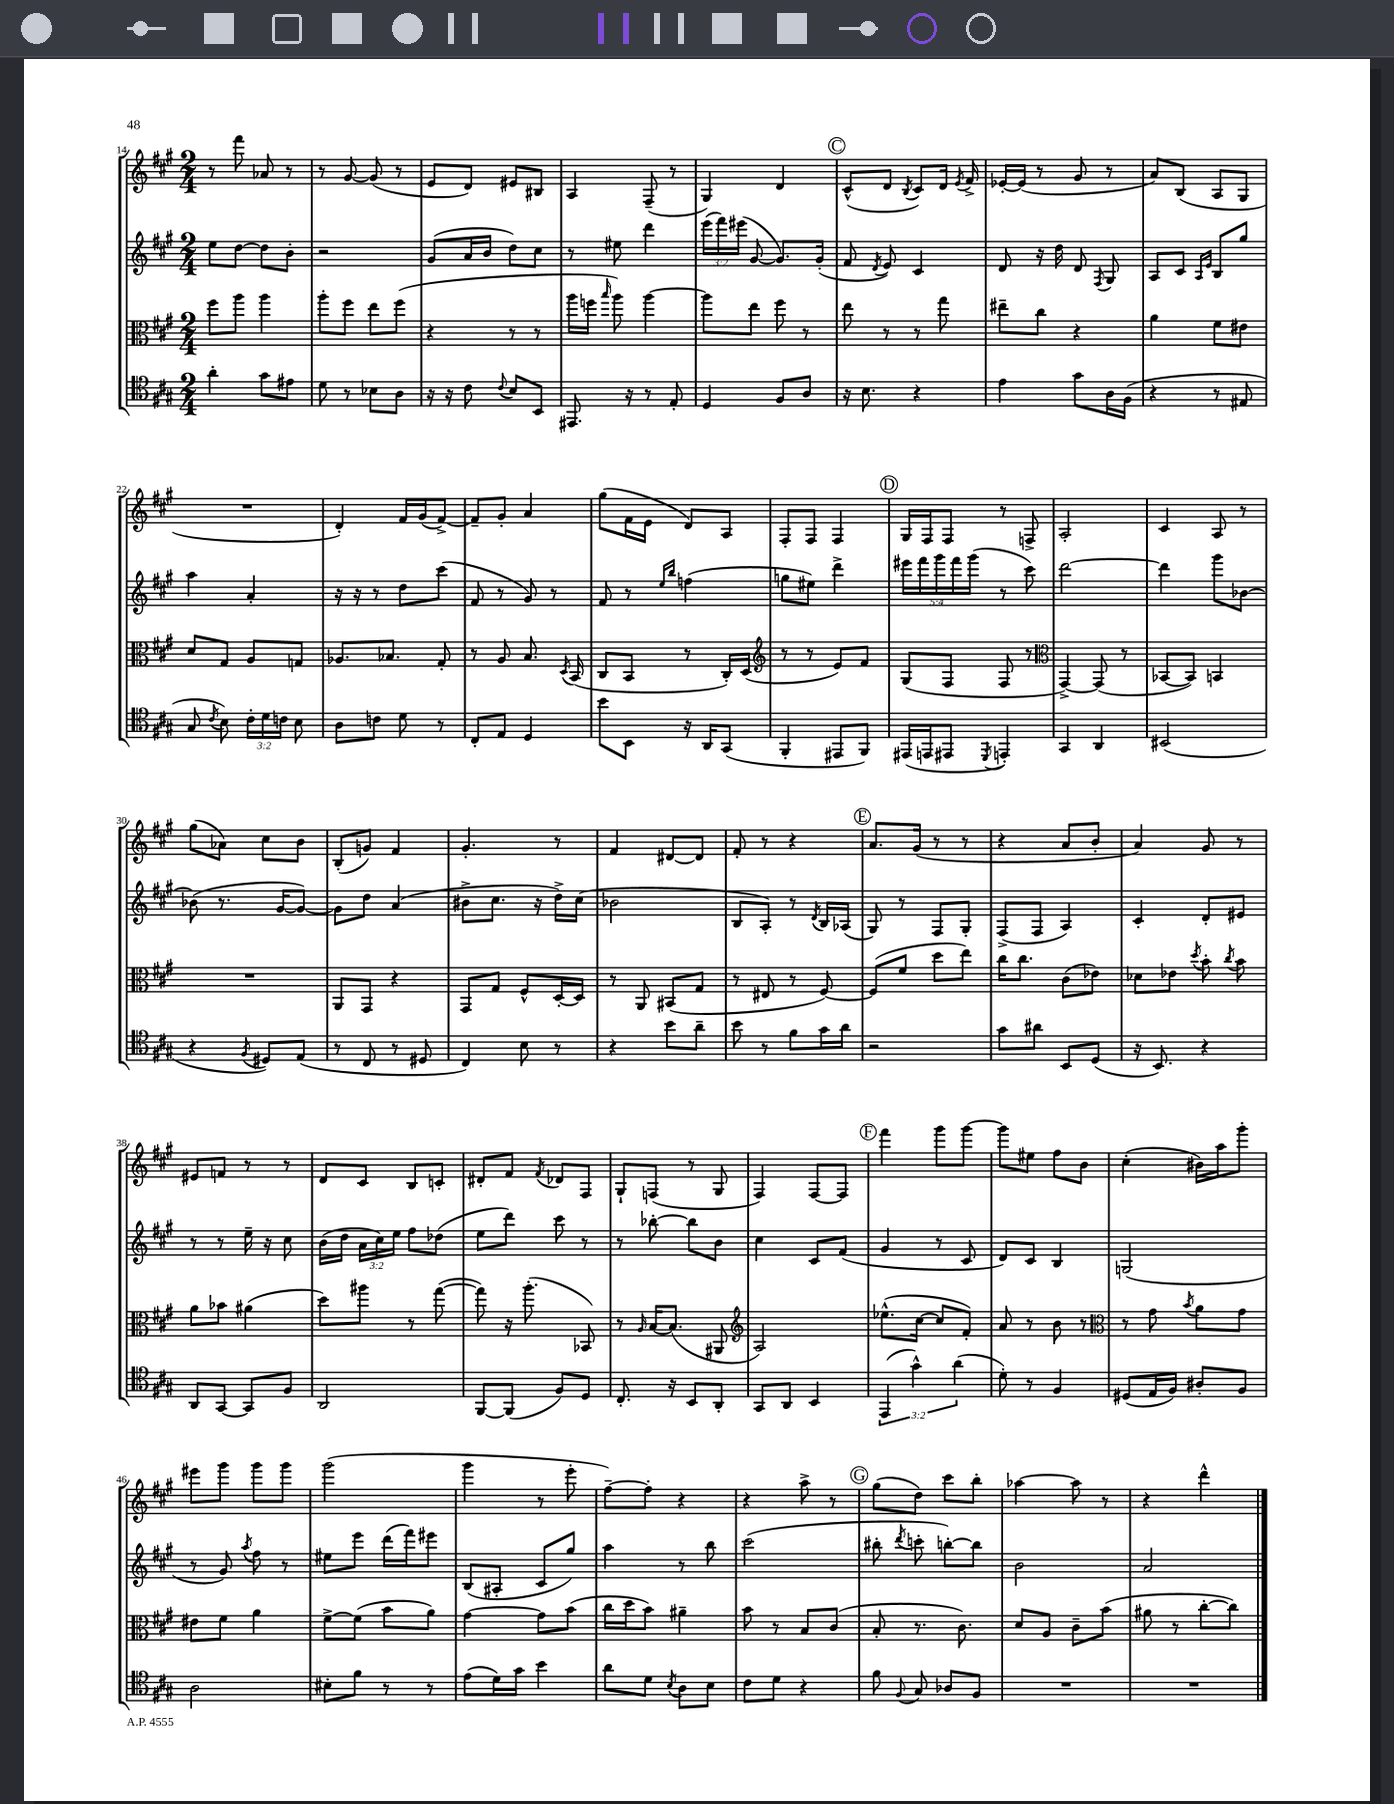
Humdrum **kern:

**kern	**kern	**kern	**kern
*part4	*part3	*part2	*part1
*staff4	*staff3	*staff2	*staff1
*clefC4	*clefC3	*clefG2	*clefG2
*k[f#c#g#]	*k[f#c#g#]	*k[f#c#g#]	*k[f#c#g#]
*M2/4	*M2/4	*M2/4	*M2/4
=14	=14	=14	=14
4a'\	8ff#\L	8ee\L	8r
.	8aa\J	[8dd\J	8fff#\
8g#\L	4aa\	8dd\L]	8a-X/
8e#X\J	.	8b'\J	8r
=15	=15	=15	=15
8d\	8aa'\L	2r	8r
8r	8ff#\J	.	[8g#/
8B-X\L	8ee\L	.	(8g#/]
8A\J	(8ff#\J	.	8r
=16	=16	=16	=16
16r	4r	(8g#/L	8e/L
16r	.	.	.
8c#\	.	16a/L	8d/J)
.	.	16b/JJ	.
8qqc#/	.	.	.
8B/L	8r	8dd\L)	8e#X/L
8BB/J	8r	8cc#\J	8B#X/J
=17	=17	=17	=17
8.EE#X/	16aa\LL	8r	4A/
.	16ffn\JJ	.	.
.	16qqbb/	.	.
.	8aa\)	8ee#X\	.
16r	.	.	.
8r	[4aa\	4ddd\	(8F#~/
8E'/	.	.	8r
=18	=18	=18	=18
4D/	8aa\L]	(24eee\LL	4G#/)
.	.	24fff#\)	.
.	.	(24eee#X\JJ	.
.	8ee\J	[8g#/	.
8F#/L	8ff#\	8.g#/L])	4d/
8A/J	8r	.	.
.	.	(16g#'/Jk	.
!!LO:REH:place=s1:t=C
=19	=19	=19	=19
16r	8ee\	8f#/	(8c#^^/L
8.B\	.	.	.
.	.	8qd/	.
.	8r	8e/)	8d/J
.	.	.	8qB/
4r	8r	4c#/	8c#/L)
.	8gg#\	.	16d/Jk
.	.	.	8qe/
.	.	.	16f#^/
=20	=20	=20	=20
4e\	8ee#X~\L	8d/	[16e-X'/LL
.	.	.	(16e-/JJ]
.	8cc#\J	16r	8r
.	.	16dd\	.
8g#\L	4r	8d/	8g#/
.	.	8qF#/	.
16A\L	.	8G#/	8r
(16F#\JJ	.	.	.
=21	=21	=21	=21
4r	4a\	8A/L	8a/L)
.	.	8c#/J	(8B/J
.	.	16qqA/LL	.
.	.	16qqe/JJ	.
8r	8f#\L	8B/L	8A/L
8E#X/	8e#X\J	8gg#/J	8G#/J
!!LO:LB:g=z
=22	=22	=22	=22
8G#/	8d/L	4aa\	2r
8qc#/	.	.	.
8B\)	8G#/J	.	.
24c#'\LL	8A/L	4a'/	.
24d\	.	.	.
24cn\JJ	.	.	.
8B\	8Gn/J	.	.
=23	=23	=23	=23
8A\L	8.A-X/L	16r	4d'/)
.	.	16r	.
8cn\J	.	8r	.
.	8.B-X/J	.	.
8d\	.	8dd\L	16f#/LL
.	.	.	(16g#/J
8r	8G#'/	(8ccc#\J	[8f#^/J)
=24	=24	=24	=24
8C#'/L	8r	8f#/	8f#~/L]
8E/J	8A/	8r	8g#'/J
4D/	8.B/	8g#/)	4a/
.	.	8r	.
.	8qD/	.	.
.	(16BB/	.	.
=25	=25	=25	=25
8b\L	8C#/L	8f#/	(8gg#\L
8BB\J	8BB/J	8r	16f#\L
.	.	.	16e\JJ
.	.	16qqee/LL	.
.	.	16qqbb/JJ	.
16r	8r	(4ffn\	8d/L)
16AA/KL	.	.	.
(8GG#/J	16C#'/LL)	.	8A/J
.	(16D/JJ	.	.
=26	=26	=26	=26
*	*clefG2	*	*
4FF#'/	8r	8ggn\L	8F#'/L
.	8r	8ee#X\J)	8F#/J
8EE#X/L	8e/L)	4ddd^\	4F#/
8FF#/J)	8f#/J	.	.
!!LO:REH:place=s1:t=D
=27	=27	=27	=27
(16EE#X/LL	(8G#/L	20eee#X\LL	16G#/LL
.	.	20fff#\	.
16EEn/J	.	.	16F#/J
.	.	20ggg#\	.
8EE#X/J	8F#/J	.	8F#/J
.	.	20fff#\	.
.	.	(20ggg#\JJ	.
8qDD/	.	.	.
4EEn'/)	8F#/	8r	8r
.	8r	8ccc#\)	8Fn^/
=28	=28	=28	=28
*	*clefC3	*	*
4GG#/	[4GG#^/)	[2ddd\	2A'/
4AA/	(8GG#/]	.	.
.	8r	.	.
=29	=29	=29	=29
(2BB#X/	[8BB-X/L	4ddd\]	4c#/
.	8BB-/J])	.	.
.	4BBn/	8ggg#\L	8A/
.	.	[8b-X\J	8r
!!LO:LB:g=z
=30	=30	=30	=30
4r	2r	(8b-X\]	(8gg#\L
.	.	8.r	8a-X\J)
8qF#/	.	.	.
8D#X/L)	.	.	8cc#\L
.	.	[16g#/KL	.
(8E/J	.	8g#/J_)	8b\J
=31	=31	=31	=31
8r	8AA/L	8g#\L]	(8B'/L
8C#/	8GG#/J	8dd\J	8gn/J)
8r	4r	(4a/	4f#/
8D#X/	.	.	.
=32	=32	=32	=32
4C#/)	8GG#/L	8b#X^\L	4.g#'/
.	8G#/J	8.cc#\J	.
8B\	8F#^^/L	.	.
.	.	16r	.
8r	[16D'/L	16dd^\LL)	8r
.	16D/JJ]	(16cc#\JJ	.
=33	=33	=33	=33
4r	8r	2b-X\	4f#/
.	8AA/	.	.
8b\L	(8BB#X/L	.	[8d#X/L
8a~\J	8G#/J	.	8d#/J]
=34	=34	=34	=34
8b\	8r	8B/L	8f#'/
8r	8E#X/	8A'/J)	8r
8f#\L	8r	8r	4r
.	.	8qd/	.
16g#\L	[8F#/)	16B/LL	.
16a\JJ	.	(16A-X/JJ	.
!!LO:REH:place=s1:t=E
=35	=35	=35	=35
2r	(8F#/L]	8G#/)	8.a/L
.	8f#/J	8r	.
.	.	.	(16g#/Jk
.	8dd\L	8F#/L	8r
.	8ee\J)	8G#'/J	8r
=36	=36	=36	=36
8g#\L	16cc#\KL	(8F#^/L	4r
.	8.cc#\J	.	.
8a#X\J	.	8F#/J	.
8BB/L	(8c#\L	4A/)	8a/L
(8D/J	8e-X\J)	.	8b'/J
=37	=37	=37	=37
16r	8d-X\L	4c#'/	4a/)
8.BB/)	.	.	.
.	8e-X\J	.	.
.	8qdd/	.	.
4r	8b'\	8d'/L	8g#/
.	8qcc#/	.	.
.	8b\	8e#X/J	8r
!!LO:LB:g=z
=38	=38	=38	=38
8AA/L	8a\L	8r	8e#X/L
[8GG#/J	8b-X\J	8r	8fn/J
8GG#/L]	(4a#X\	16ee~\	8r
.	.	16r	.
8F#/J	.	8cc#\	8r
=39	=39	=39	=39
2AA/	8dd\L)	(16b\LL	8d/L
.	.	16dd\JJ	.
.	8aa#X\J	24a\LL	8c#/J
.	.	24cc#\)	.
.	.	24ee\JJ	.
.	8r	8ff#\L	8B/L
.	([8gg#\	(8dd-X\J	8cn'/J
=40	=40	=40	=40
[8FF#/L	8gg#\])	8ee\L	8d#X'/L
(8FF#/J]	16r	8ddd\J)	8f#/J
.	(8.aa'\	.	.
.	.	.	8qf#/
8F#/L)	.	8ccc#\	8d-X/L
8D/J	8BB-X/)	8r	8F#/J
=41	=41	=41	=41
8.C#'/	8r	8r	8G#`/L
.	16qqA/	.	.
.	[16B/KL	[8bb-X'\	(8Fn/J
16r	(8.B/J]	.	.
8BB/L	.	8bb-\L]	8r
8AA'/J	8AA#X/	8b\J	8G#/
=42	=42	=42	=42
*	*clefG2	*	*
8GG#/L	2A/)	4cc#\	4F#/)
8AA/J	.	.	.
4BB/	.	8c#/L	[8F#/L
.	.	(8f#/J	8F#/J]
!!LO:REH:place=s1:t=F
=43	=43	=43	=43
(6EE/	(8.ee-X^^\L	4g#/	4fff#\
6g#^^\)	.	.	.
.	[16cc#\Jk	.	.
.	8cc#/L]	8r	8ggg#\L
(6a\	.	.	.
.	8f#'/J)	8c#/	[8ggg#\J
=44	=44	=44	=44
8d'\)	8a/	8d/L)	8ggg#\L]
8r	8r	8c#/J	8ee#X\J
4F#/	8b\	4B/	8ff#\L
.	8r	.	8b\J
=45	=45	=45	=45
*	*clefC3	*	*
(8D#X/L	8r	(2Gn/	(4cc#'\
16E/L	8g#\	.	.
16F#/JJ)	.	.	.
.	8qb/	.	.
8A#X'/L	8a\L	.	16b#X\LL)
.	.	.	16aa\J
8F#/J	8g#\J	.	8ggg#'\J
!!LO:LB:g=z
=46	=46	=46	=46
2A\	8e#X\L	8r	8eee#X\L
.	8f#\J	8g#/)	8ggg#\J
.	.	8qaa/	.
.	4a\	8ff#\	8ggg#\L
.	.	8r	8ggg#\J
=47	=47	=47	=47
8B#X'\L	[8f#^\L	8ee#X\L	(2ggg#\
8f#\J	(8f#\J]	8eee\J	.
8r	8b\L	(16ddd\LL	.
.	.	16fff#\J)	.
8r	8a\J)	8eee#X\J	.
=48	=48	=48	=48
(8e\L	[4g#\	(8B/L	4ggg#\
16d\L)	.	8A#X'/J	.
16g#\JJ	.	.	.
4b\	8g#\L]	8c#/L	8r
.	(8b\J	8gg#/J)	8eee'\
=49	=49	=49	=49
8a\L	16cc#\LL	4aa\	[8ff#~\L)
.	16dd\J	.	.
8d\J	8b\J)	.	8ff#'\J]
8qB/	.	.	.
8A\L	4a#X~\	8r	4r
8B\J	.	8bb\	.
=50	=50	=50	=50
8c#\L	8b\	(2ccc#\	4r
8d\J	8r	.	.
4r	8B/L	.	8aa^\
.	(8c#/J	.	8r
!!LO:REH:place=s1:t=G
=51	=51	=51	=51
8f#\	8B'/	8bb#X'\	(8gg#\L
8qqF#/	.	8qddd/	.
8G#/	8.r	8cccn'\	8dd\J)
8A-X/L	.	[8bbn'\L)	8ccc#\L
.	8.c#\)	.	.
8F#/J	.	8bb\J]	8bb'\J
=52	=52	=52	=52
2r	8d/L	2b\	[4aa-X\
.	8A/J	.	.
.	8c#~\L	.	8aa-\]
.	(8b\J	.	8r
=53	=53	=53	=53
2r	8a#X\	2a/	4r
.	8r	.	.
.	[8cc#'\L	.	4ddd^^\
.	8cc#\J])	.	.
==	==	==	==
*-	*-	*-	*-
